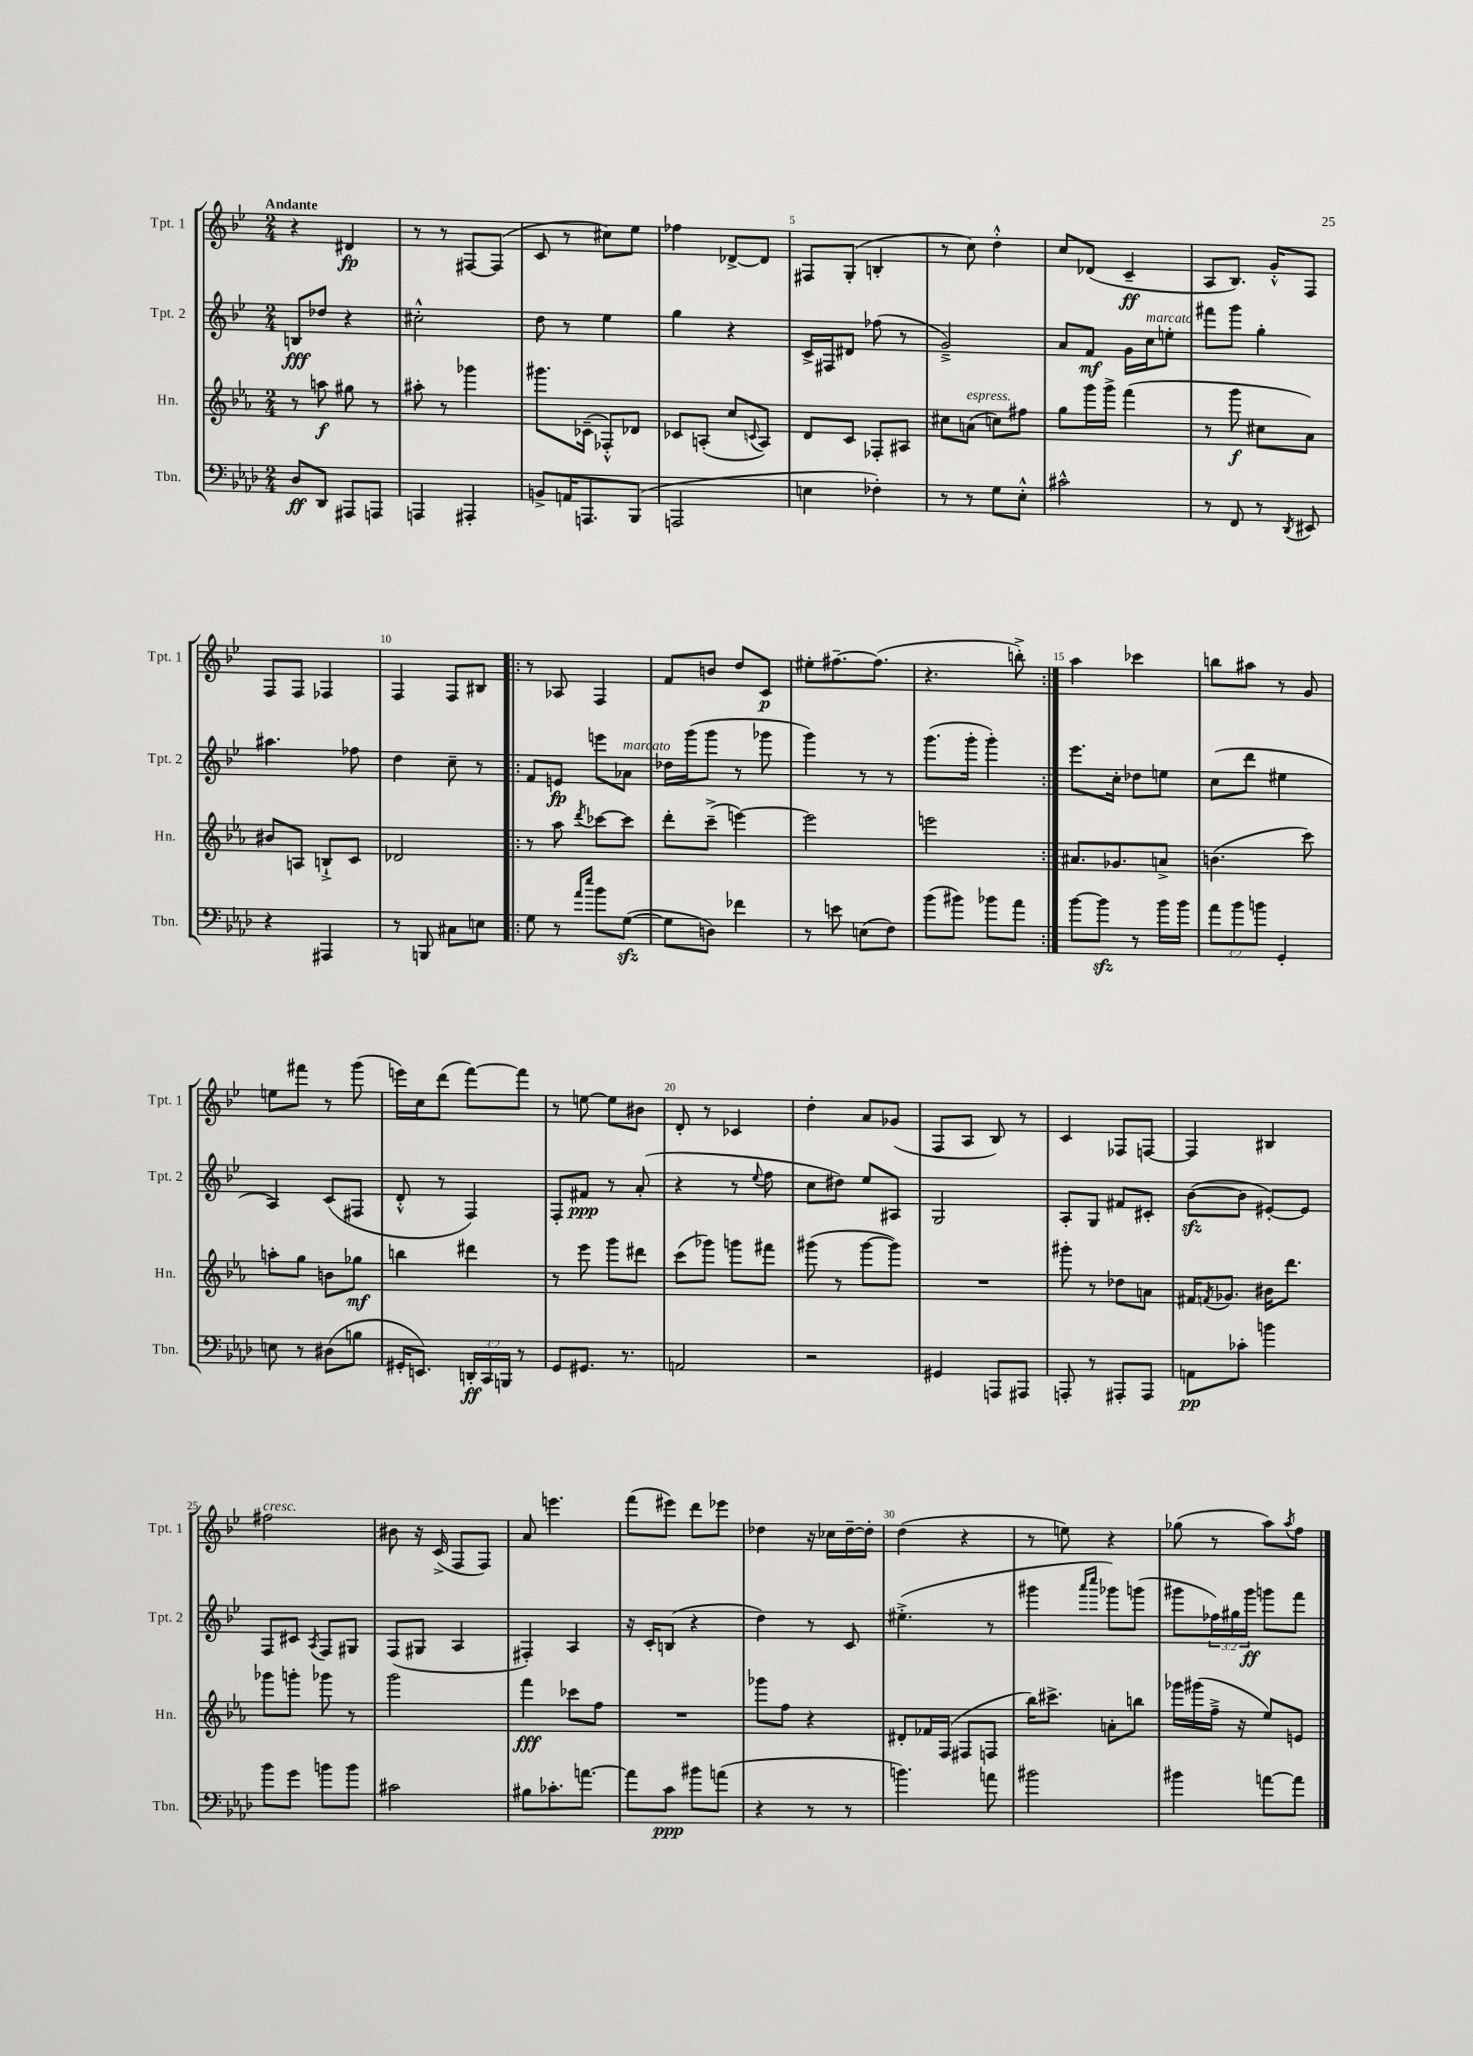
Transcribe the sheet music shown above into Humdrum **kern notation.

**kern	**kern	**kern	**kern
*staff4	*staff3	*staff2	*staff1
*clefF4	*clefG2	*clefG2	*clefG2
*k[b-e-a-d-]	*k[b-e-a-]	*k[b-e-]	*k[b-e-]
*M2/4	*M2/4	*M2/4	*M2/4
8D-/L	8r	8B/L	4r
8DD-/J	8aa\	8dd-/J	.
8AAA#/L	8gg#\	4r	4d#/
8AAA/J	8r	.	.
=	=	=	=
4AAA/	8aa#'\	2cc#'^^\	8r
.	8r	.	8r
4AAA#'/	4ggg-\	.	[8F#/L
.	.	.	(8F#/]J
=	=	=	=
8BB^/L	8.ggg#\L	8dd\	8c/
16AA/K	.	8r	8r
8.AAA/	(16c-~\Jk	.	.
.	8F-'^^/L)	4ee-\	8cc#\L)
(8BBB-/J	8d-/J	.	8ee-\J
=	=	=	=
2AAA/	8c-/L	4gg\	4ff-\
.	(8A'/J	.	.
.	8cc/L	4r	[8d-^/L
.	8qqc/	.	.
.	8A/J)	.	8d-/]J
=	=	=	=
4E\	8d/L	16c^/LL	8F#/L
.	.	16F#/J	.
.	8c/J	8d#/J	(8G'/J
4F-'\)	8F-'/L	(8ff-\	4B'/
.	8A#/J	8r	.
=	=	=	=
8r	8cc#\L	2g~^/)	8r
8r	(8a\J	.	8cc\)
8G\L	8cc\L)	.	4dd'^^\
8E-'^^\J	8ff#\J	.	.
=	=	=	=
2c#^^\	8gg\L	8a/L	8cc/L
.	16ggg\L	8f/J	(8d-/J
.	16ggg^\JJ	.	.
.	(4fff\	16g\LL	4c~/
.	.	16cc\J	.
.	.	8ee'\J	.
=	=	=	=
8r	8r	8fff#\L	8A/L
8FF/	8ggg\	8ggg\J	8.B-/J)
8r	8cc#\L	4gg'\	.
.	.	.	16g'^^/LK
8qDD-/	.	.	.
8EE#/	8a-\J)	.	8F/J
=	=	=	=
4r	8b#/L	4.aa#\	8F/L
.	8A/J	.	8F/J
4AAA#/	8B`^/L	.	4F-/
.	8c/J	8ff-\	.
=	=	=	=
8r	2d-/	4dd\	4F/
8BBB/	.	.	.
8C#\L	.	8cc~\	8F/L
8E\J	.	8r	8B#/J
=!|:	=!|:	=!|:	=!|:
8G\	8r	8f/L	8r
8r	8aa-\	8e/J	8A-/
16qqa-/LL	.	.	.
16qqee-/JJ	8qddd/	.	.
8b-\L	[8ccc-\L	8eee\L	4F/
([8G\J	8ccc-\]J	8a-\J	.
=	=	=	=
8G\]L	8ddd'\L	16dd-\LL	8f/L
.	.	(16ggg\J	.
8D\J)	(8ccc~^\J	8ggg\J	8b/J
4f-\	[4eee\)	8r	8dd/L
.	.	8ggg-\	8c/J
=	=	=	=
8r	2eee\]	4ggg\)	8ee#'\L
8e\	.	.	[8.ff#~\
(8E\L	.	8r	.
.	.	.	(8.ff#\]J
8F\J)	.	8r	.
=	=	=	=
(8b-\L	2eee\	(8.ggg\L	4.r
8b#\J)	.	.	.
.	.	16ggg'\Jk	.
8b-\L	.	4ggg'\)	.
8a-\J	.	.	8bb'^\)
=:|!	=:|!	=:|!	=:|!
[8b-\L	8.a#/L	8.eee-\L	4aa\
8b-\]J	.	.	.
.	8.g-/	16cc'\Jk	.
8r	.	8dd-\L	4ccc-\
16b-\LL	8a^/J	8ee\J	.
16b-\JJ	.	.	.
=	=	=	=
12a-\L	(4.b\	(8cc\L	8bb\L
12b-\	.	.	.
.	.	8ddd\J	8aa#\J
12b\J	.	.	.
4GG'/	.	4ee#\	8r
.	8ccc\)	.	8g/
=	=	=	=
8E\	8aa'\L	4A/)	8ee\L
8r	8gg\J	.	8fff#\J
(8D#\L	8b\L	(8c/L	8r
8B\J	8gg-\J	8F#/J	(8ggg\
=	=	=	=
16GG#'/LK	4bb\	8d'^^/	16eee\LL)
8.EE/J)	.	.	16cc\J
.	.	8r	(8ddd\J
24DD'/LL	4ddd#\	4F/)	[8fff\L)
24CC/	.	.	.
24BBB/JJ	.	.	.
8r	.	.	8fff\]J
=	=	=	=
8GG/L	8r	8F'/L	8r
8.GG#/J	8eee-\	8f#/J	[8ee\
.	8ggg\L	8r	8ee\]L
8.r	.	.	.
.	8ddd#\J	(8a'/	8b#\J
=	=	=	=
2AA/	(8ccc\L	4r	8d'/
.	8ggg-\J)	.	8r
.	8ggg\L	8r	4c-/
.	.	8qqee-/	.
.	8fff#\J	8ff\	.
=	=	=	=
2r	(8ggg#\	8cc\L	4dd'\
.	8r	8dd#\J)	.
.	[8ggg#\L	8ee-/L	8a/L
.	8ggg#\]J)	8A#/J	(8g-/J
=	=	=	=
4GG#/	2r	2G/	8F/L
.	.	.	8A/J
8AAA/L	.	.	8B-/)
8AAA#/J	.	.	8r
=	=	=	=
8AAA'/	8ggg#'\	8A'/L	4c/
8r	8r	8G/J	.
8AAA#'/L	8dd-\L	8f#/L	8F-/L
8AAA#/J	8a\J	8c#'/J	[8F/J
=	=	=	=
8AA\L	16f#/LK	([8b-\L	4F/]
.	8qf/	.	.
.	8.g-/J	.	.
8c-'\J	.	8b-\]J	.
4b\	16b#\LK	[8e#'/L)	4B#/
.	8.ddd\J	.	.
.	.	8e#/]J	.
=	=	=	=
8b-\L	8ggg-\L	8F/L	2ff#\
8g\J	8ggg'\J	8c#/J	.
.	.	8qA/	.
8b\L	8ggg-\	8F/L	.
8b\J	8r	8G#/J	.
=	=	=	=
2c#\	2ggg\	(8F/L	8b#\
.	.	8G#/J	16r
.	.	.	(16c^/
.	.	4A/	8F/L
.	.	.	8F/J)
=	=	=	=
8B#\L	4fff\	4F#'/)	8a/
8.c-'\	.	.	4.eee\
.	8ccc-\L	4A/	.
[8.a\J	.	.	.
.	8ff\J	.	.
=	=	=	=
8a\]L	2r	16r	(8fff\L
.	.	16c'/LK	.
8c\J	.	(8B/J	8eee#\J)
8b#\L	.	4r	8ddd\L
(8a\J	.	.	8eee-\J
=	=	=	=
4r	8ggg-\L	4dd\)	4dd-\
.	8ff\J	.	.
8r	4r	8r	16r
.	.	.	16cc-\LL
8r	.	8c/	[16dd-~\
.	.	.	16dd-'\]JJ
=	=	=	=
4.b\)	8d#'/L	(4.ee#'^\	(4dd\
.	16f-/L	.	.
.	(16F/JJ	.	.
.	8F#/L	.	4r
8a\	8F/J	8r	.
=	=	=	=
2b#\	16bb-\LK)	4ggg#\	8r
.	8.ccc#^\J	.	.
.	.	.	8ee\)
.	.	16qqaaa/LL	.
.	.	16qqcccc/JJ	.
.	8a'\L	8ggg-\L)	4r
.	8bb\J	(8ggg\J	.
=	=	=	=
4b#\	16ggg-\LL	8ggg#\L	(8gg-\
.	(16ggg#\	.	.
.	16ff~^\JJ	24ff-\L)	8r
.	.	24gg#\	.
.	16r	.	.
.	.	24ggg#\JJ	.
[8a\L	8ee-/L)	8ggg\L	8aa\L)
.	.	.	8qaa/
8a\]J	8e/J	8fff\J	8ff\J
==	==	==	==
*-	*-	*-	*-
